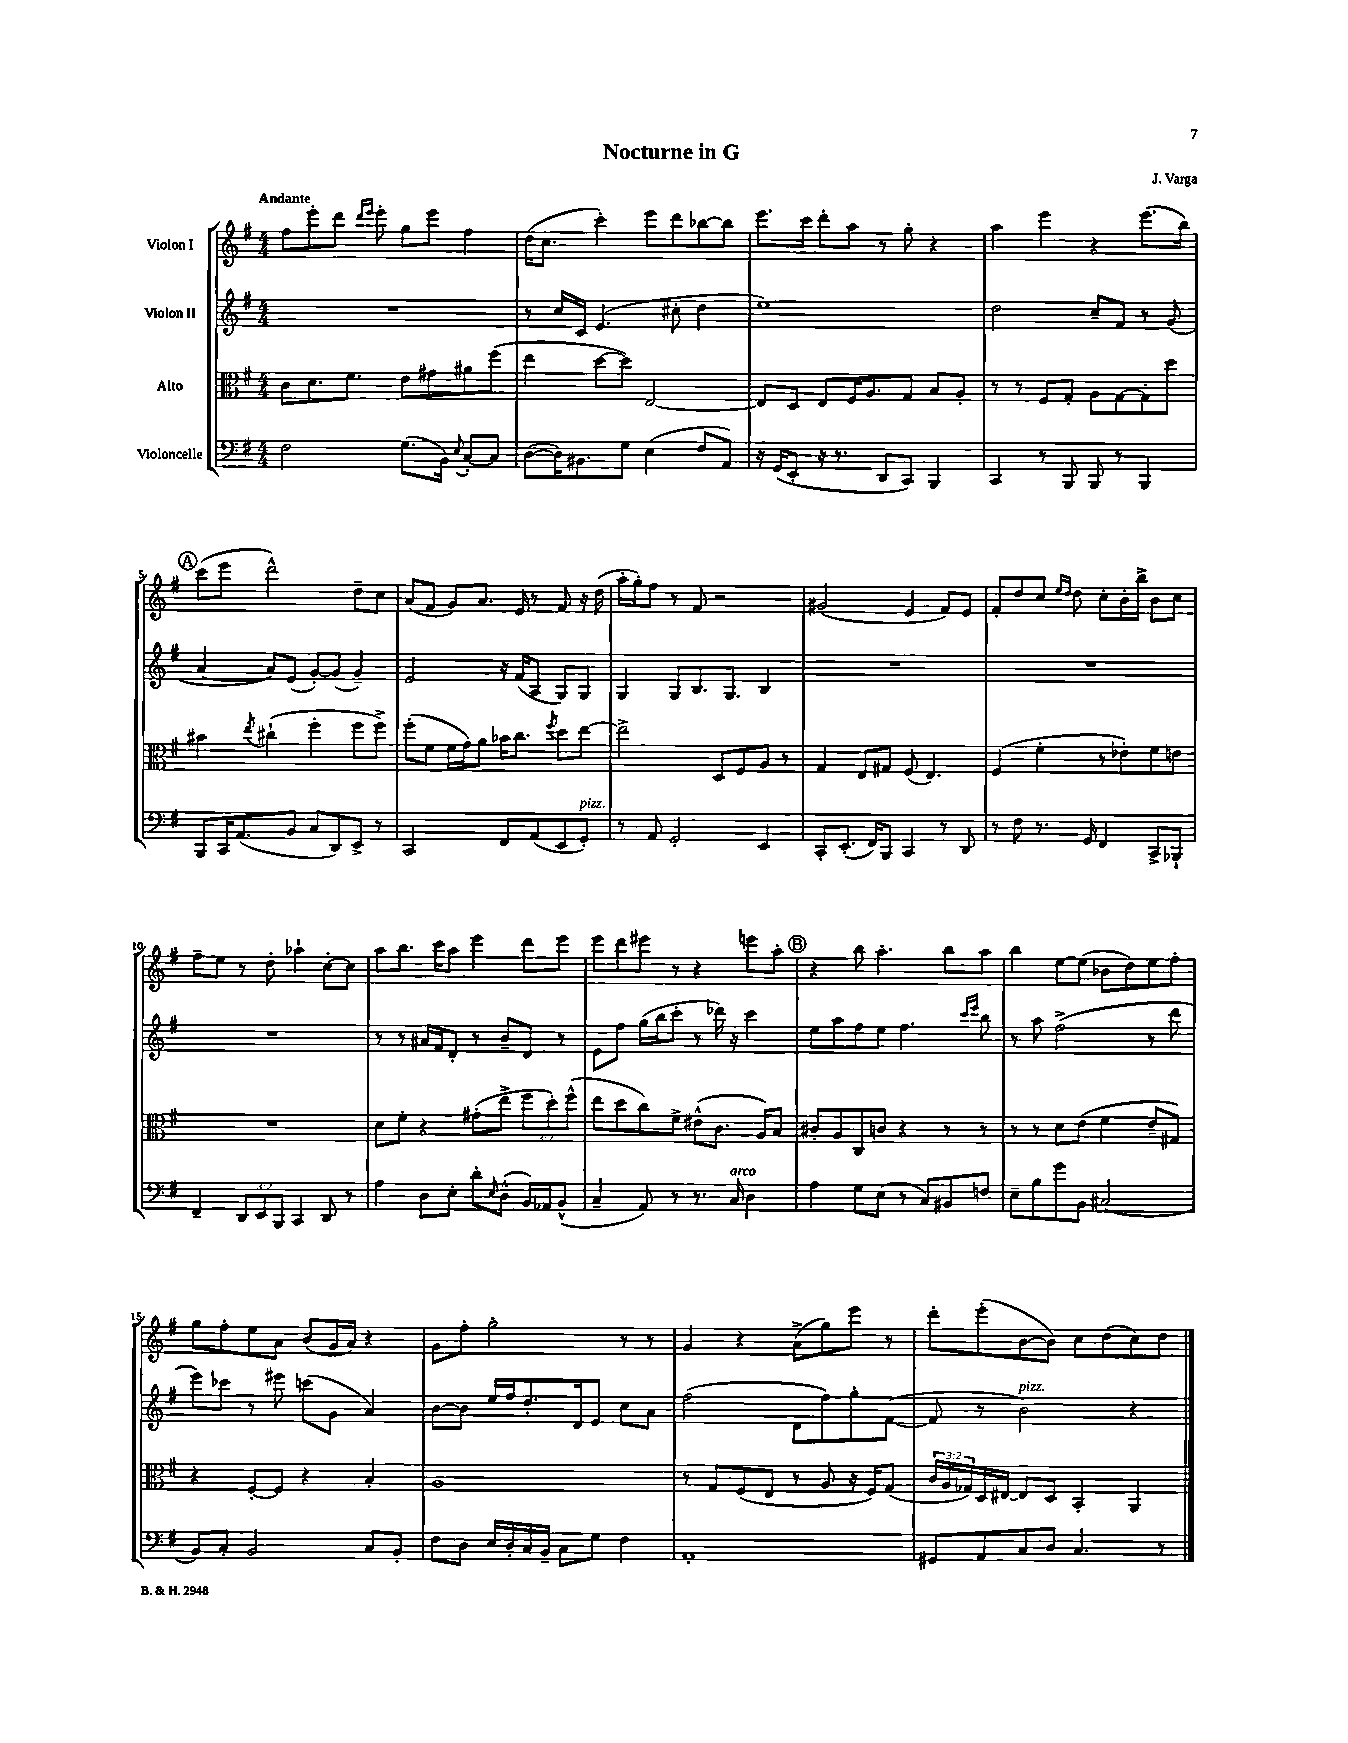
\header { title = "Nocturne in G" composer = "J. Varga" }
<<
\new StaffGroup <<
\new Staff = "s0" \with { instrumentName = "Violon I" } {
    \clef treble \key g \major \numericTimeSignature \time 4/4 \tempo "Andante"
    fis''8 e'''8-. d'''8 \grace { d'''16 e'''16 } e'''8-. g''8 e'''8 fis''4 |
    d''16( c''8. c'''4-.) e'''8 d'''8 bes''8~ bes''8 |
    e'''8. c'''16 d'''8-. a''8 r8 g''8-. r4 |
    a''4 e'''4 r4 e'''8.( b''16) |
    \mark \markup { \circle "A" } c'''8( e'''8 d'''2-^) d''8-- c''8 |
    a'8( fis'8 g'8) a'8. e'16 r8 fis'8 r16 d''16( |
    a''16-. g''16-.) fis''8 r8 fis'8 r2 |
    gis'2( e'4 fis'8) e'8 |
    fis'8-. d''8 c''8 \grace { e''16 d''16 } d''8 c''8-. b'16-. b''16-> b'8 c''8 |
    fis''8-- e''8 r8 d''8-. aes''4-! c''8~-. c''8 |
    a''8 b''8. c'''16 a''8 e'''4 d'''8 e'''8 |
    e'''8 d'''8 eis'''8 r8 r4 e'''8 a''8-. |
    \mark \markup { \circle "B" } r4 b''8 a''4.-. b''8 a''8 |
    b''4 e''8~ e''8( bes'8 d''8) e''8 fis''8-. |
    g''8 fis''8-. e''8 a'8 b'8( g'16 a'16) r4 |
    g'8 fis''8-. g''2-. r8 r8 |
    g'4 r4 a'8->( g''8) e'''8 r8 |
    d'''8-. e'''8-.( b'8~ b'8) c''8 d''8( c''8) d''8 \bar "|." |
}
\new Staff = "s1" \with { instrumentName = "Violon II" } {
    \clef treble \key g \major \numericTimeSignature \time 4/4
    R1 |
    r8 c''16 c'16 e'4.( cis''8-. d''4 |
    e''1) |
    d''2 c''8-- fis'8 r8 g'8( |
    \mark \markup { \circle "A" } a'4~ a'8) e'8( g'8~-.) g'8( g'4--) |
    e'2 r16 fis'16( a8 g8) g8 |
    g4 g8 b8. g8. b4 |
    R1 |
    R1 |
    R1 |
    r8 r8 ais'16 fis'16 d'8-. r8 b'8-- d'8 r8 |
    e'8 fis''8 g''16( b''16 c'''8-. r8 des'''16) r16 c'''4 |
    \mark \markup { \circle "B" } e''8 a''8 fis''8 e''8 fis''4. \grace { c'''16 e'''16 } b''8 |
    r8 a''8 fis''2->( r8 d'''8 |
    e'''8) ces'''8 r8 eis'''8 c'''8( g'8 a'4) |
    b'8~ b'8 e''16 fis''16 d''8.-. d'16 e'8 c''8 a'8 |
    fis''2( d'8 fis''8) g''8-. fis'8~( |
    fis'8 r8 b'2^\markup { \italic "pizz." }) r4 \bar "|." |
}
\new Staff = "s2" \with { instrumentName = "Alto" } {
    \clef alto \key g \major \numericTimeSignature \time 4/4 \override Staff.TupletNumber.text = #tuplet-number::calc-fraction-text
    c'8 d'8. fis'8. e'8 gis'8 ais'8 fis''8( |
    e''4 d''8~ d''8) e2~ |
    e8 d8 e8 fis16 a8. g8 b8 a8-. |
    r8 r8 fis8 g8-. a8 g8~ g8-. d''8 |
    \mark \markup { \circle "A" } bis'4 \acciaccatura { e''8 } cis''4-!( fis''4-. fis''8 fis''8->) |
    fis''8-.( fis'8 fis'16 g'16) a'8 bes'16 c''8. \acciaccatura { fis''8 } d''8 e''8~ |
    e''2-> d8 fis8 a8 r8 |
    g4 e8 gis8 fis8( e4.) |
    fis4( fis'4-. r8 ees'8-.) fis'8 e'8 |
    R1 |
    d'8 fis'8-. r4 gis'8-.( e''8-> \tuplet 3/2 { fis''8 d''8-.) fis''8-^( } |
    e''8 d''8 c''8) fis'8-> eis'8-^( c'8. a16) b8 |
    \mark \markup { \circle "B" } cis'8-. a8 c8 c'8 r4 r8 r8 |
    r8 r8 d'8 e'8( fis'4 e'8-- gis8) |
    r4 fis8~-. fis8 r4 b4-. |
    a1 |
    r8 g8 fis8( e8 r8 a8 r16 fis16) g8( |
    \tuplet 3/2 { c'16 a16 ges16) } d16 eis16~ eis8 d8 b,4-. a,4 \bar "|." |
}
\new Staff = "s3" \with { instrumentName = "Violoncelle" } {
    \clef bass \key g \major \numericTimeSignature \time 4/4 \override Staff.TupletNumber.text = #tuplet-number::calc-fraction-text
    fis2 g8.( b,16) \appoggiatura { e8 } c8~-. c8 |
    d8~( d16) bis,8. g8 e4( fis8 a,8) |
    r16 g,16( e,8-. r16 r8. d,8 c,8) b,,4 |
    c,4 r8 b,,8 b,,8 r8 b,,4 |
    \mark \markup { \circle "A" } b,,8 c,16 a,8.( b,8 c8 d,8) e,8-> r8 |
    c,2 fis,8 a,8( e,8 g,8-.^\markup { \italic "pizz." }) |
    r8 a,8 g,2-. e,4 |
    c,8-. e,8.-.( fis,16) b,,8 c,4 r8 d,8 |
    r8 fis8 r8. g,16 fis,4 c,8-> bes,,8-! |
    fis,4-- \tuplet 3/2 { d,8 e,8 b,,8 } c,4 d,8 r8 |
    a4 d8 e8-. d'8-. \grace { e16 } d8-^( b,16) aes,16 b,8-^( |
    c4-- a,8) r8 r8. c16^\markup { \italic "arco" } d4 |
    \mark \markup { \circle "B" } a4 g8 e8( r8 c8) bis,8 f8 |
    e8-- b8 g'8 b,8 cis2( |
    b,8) c8-. b,2 c8 b,8-. |
    fis8 d8 e16 d16-. c16 b,16-- c8 g8 fis4 |
    a,1-. |
    gis,8 a,8 c8 d8 c4. r8 \bar "|." |
}
>>
>>
